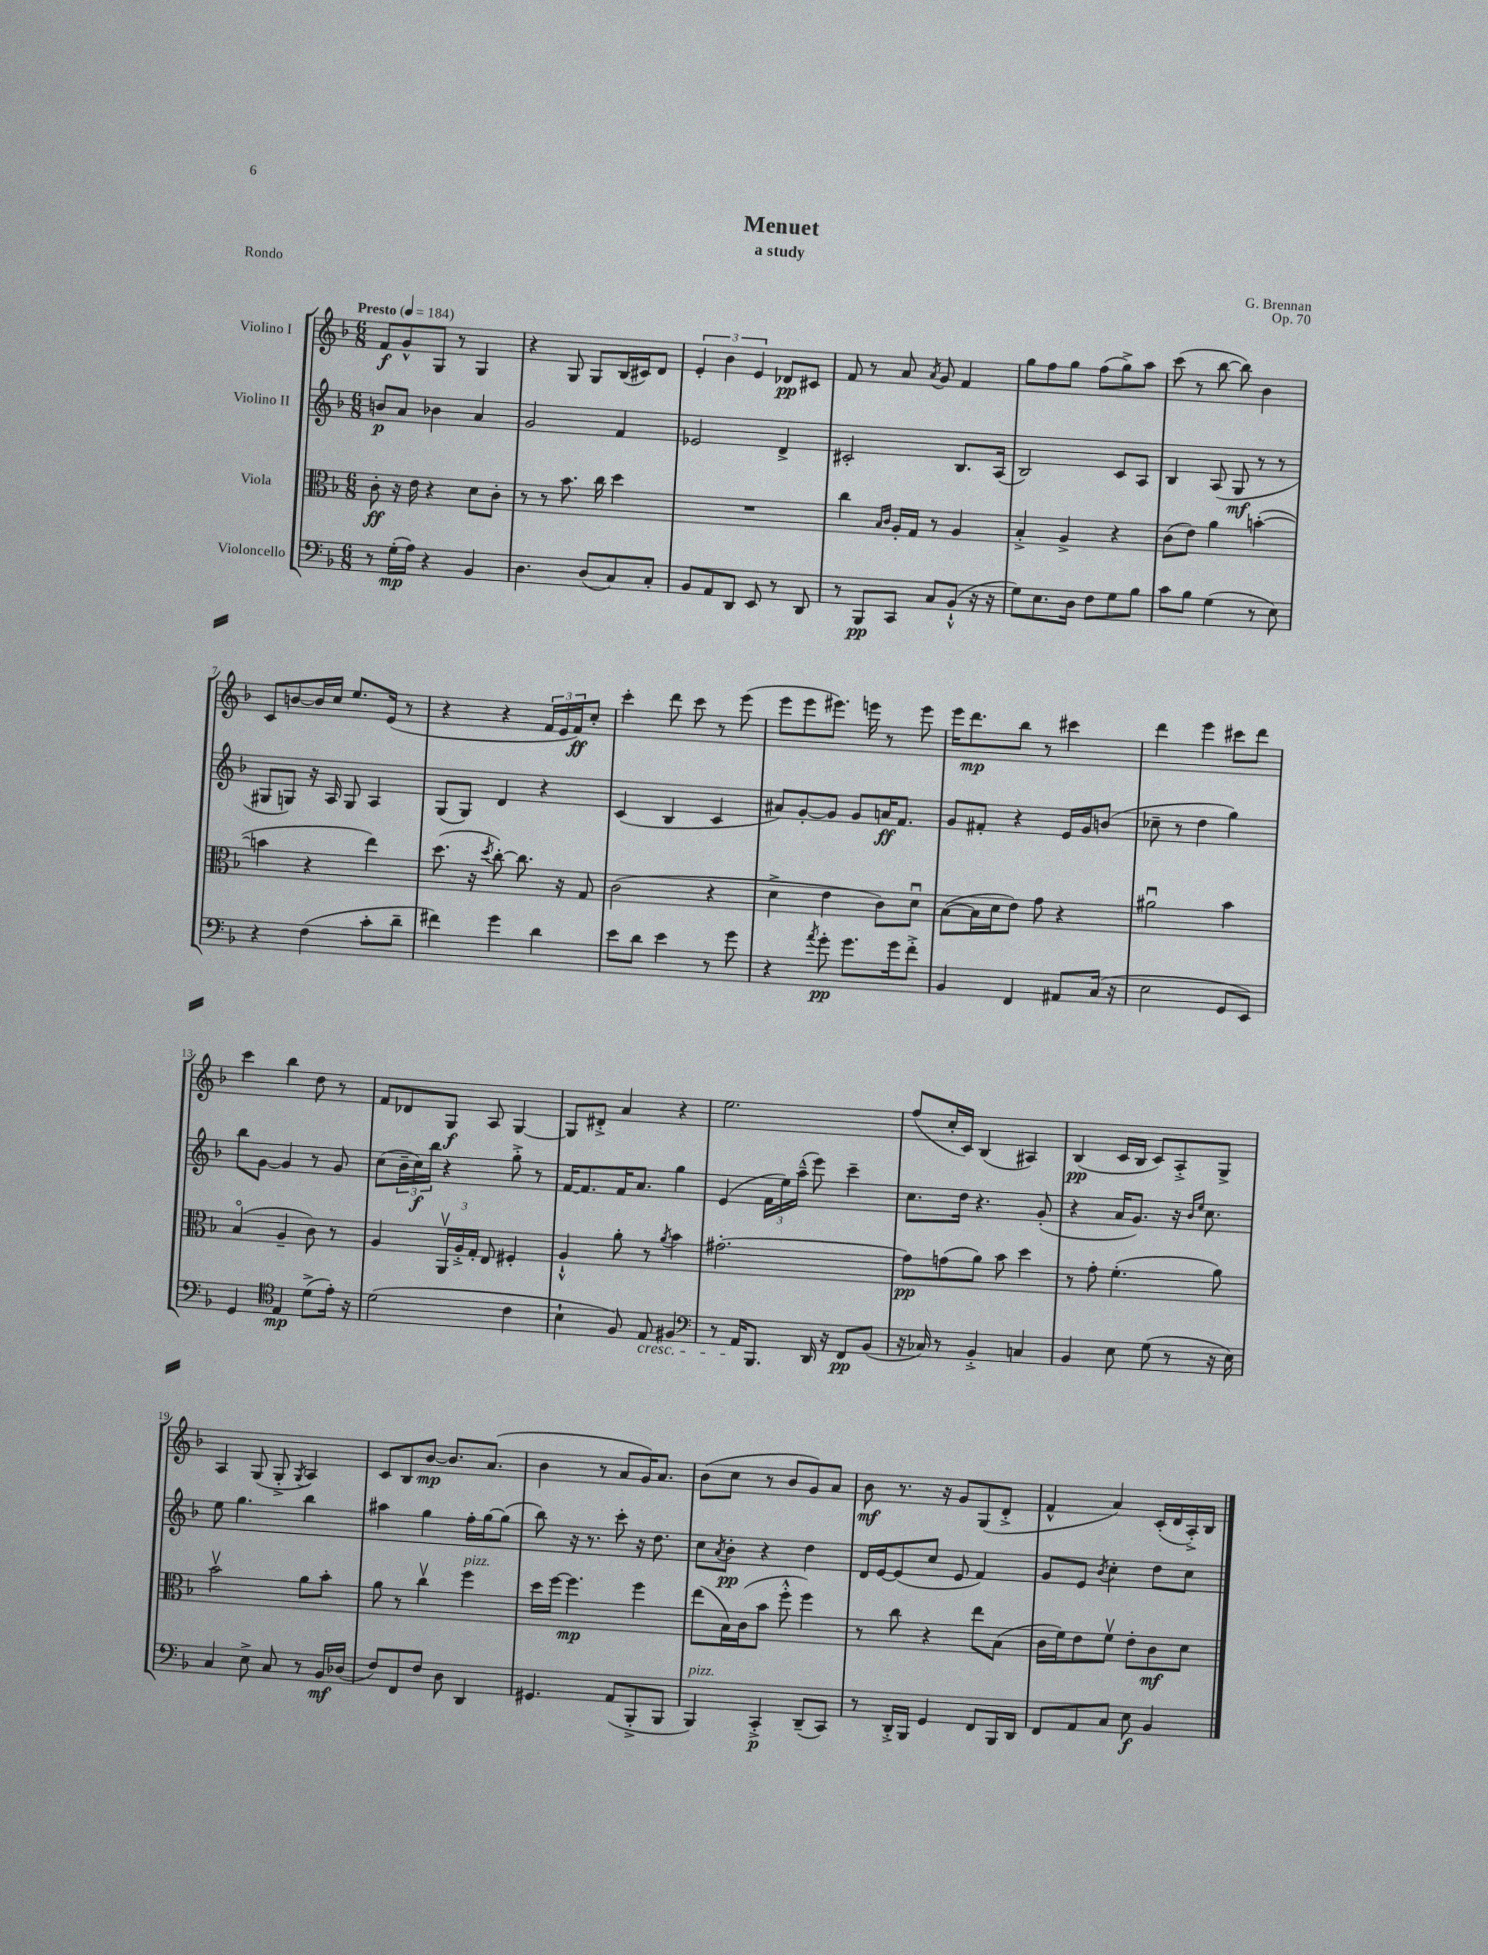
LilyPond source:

\header { title = "Menuet" composer = "G. Brennan" subtitle = "a study" opus = "Op. 70" piece = "Rondo" }
<<
\new StaffGroup <<
\new Staff = "s0" \with { instrumentName = "Violino I" } {
    \clef treble \key f \major \numericTimeSignature \time 6/8 \tempo "Presto" 4 = 184
    f'8\f g'8-^ g8 r8 g4 |
    r4 g8 g8 bes16( cis'16) d'8 |
    \tuplet 3/2 { e'4-. bes'4 e'4 } des'8\pp cis'8 |
    f'8 r8 a'8 \acciaccatura { a'8 } g'8 f'4 |
    g''8 f''8 g''8 f''8( g''8->) a''8 |
    c'''8( r8 bes''8~ bes''8) bes'4 |
    c'8 b'8~ b'16 c''16 e''8. e'16( r8 |
    r4 r4 \tuplet 3/2 { f'16 e'16 f'16\ff) } c''8-. |
    c'''4-. d'''8 c'''8 r8 e'''8( |
    e'''8 e'''8 eis'''8.) e'''16 r8 e'''8 |
    e'''16 d'''8.\mp bes''8 r8 cis'''4 |
    d'''4 e'''4 cis'''8 d'''8 |
    c'''4 bes''4 d''8 r8 |
    f'8 des'8 g8\f a8 g4~ |
    g8 dis'8-.-> a'4 r4 |
    e''2. |
    f''8( c''16-. c'16) bes4( ais4) |
    bes4\pp( c'16 bes16 c'8) a8-.-> g8-> |
    a4 g8( g8-.-> \acciaccatura { g8 } a4) |
    c'8 bes8 bes'8~\mp bes'8. a'8.( |
    bes'4 r8 a'8 g'16) a'8. |
    bes'8( c''8 r8 bes'8 g'8) a'8 |
    bes'8\mf r8. r16 g'8 g8( d'8-.-> |
    f'4-^ a'4) c'16-.( d'16 a16-.->) bes16 \bar "|." |
}
\new Staff = "s1" \with { instrumentName = "Violino II" } {
    \clef treble \key f \major \numericTimeSignature \time 6/8
    b'8\p a'8 bes'4 a'4 |
    g'2 f'4 |
    ees'2 d'4-> |
    cis'2-. bes8. a16( |
    bes2) c'8 a8 |
    bes4 a8( g8\mf r8 r8 |
    gis8 g8) r16 a16 g8 a4 |
    g8( g8) d'4 r4 |
    c'4( bes4 c'4 |
    ais'8) g'8~-. g'8 g'8 a'16\ff f'8. |
    g'8 fis'8-. r4 e'16 g'16 b'8( |
    ces''8-- r8 d''4 g''4) |
    bes''8 g'8~ g'4 r8 g'8 |
    c''8( \tuplet 3/2 { bes'16-- c''16\f) bes''16 } r4 g''8-.-> r8 |
    f'16~ f'8. f'16 a'8. g''4 |
    e'4( \tuplet 3/2 { f'16 e''16) a''16---^( } e'''8) c'''4-- |
    c''8. d''16 r4. g'8-.( |
    r4 a'16 g'8.) r16 \grace { bes'16 e''16 } c''8. |
    e''8 g''4. bes''4 |
    ais''4 g''4 f''16-. g''16~ g''8( |
    bes''8) r16 r8. c'''8-. r16 d''8. |
    c''8 \acciaccatura { a'8 } bes'8-.\pp r4 d''4 |
    d'16 e'16~ e'8( c''8 e'8 f'4) |
    g'8 e'8 \acciaccatura { bes'8 } c''4-. d''8 c''8 \bar "|." |
}
\new Staff = "s2" \with { instrumentName = "Viola" } {
    \clef alto \key f \major \numericTimeSignature \time 6/8
    c'8-.\ff r16 e'16 r4 d'8 c'8-. |
    r8 r8 bes'8. c''16 d''4 |
    R2. |
    c''4 \grace { bes16 c'16 } a16-. g16 r8 a4 |
    bes4-.-> a4-> r4 |
    c'8( e'8) a'4 b'4~-.( |
    b'4 r4 e''4) |
    d''8.( r16 \acciaccatura { d''8 } c''8~-.) c''8. r16 g8 |
    c'2( r4 |
    d'4-> e'4 c'8) d'8\downbow |
    bes8~( bes16 d'16 e'8) g'8 r4 |
    ais'2\downbow bes'4 |
    bes4\flageolet( a4-- c'8) r8 |
    a4 \tuplet 3/2 { a,16\upbow a16-.-> g16-. } e8 fis4-. |
    a4-!-^ a'8-. r8 \acciaccatura { a'8 } bes'4 |
    gis'2.~-. |
    gis'8\pp g'8( a'8) bes'8 d''4 |
    r8 g'8-. f'4.-.( a'8) |
    bes'2\upbow a'8 bes'8-. |
    a'8 r8 c''4\upbow f''4^\markup { \italic "pizz." } |
    d''16 f''16~ f''4.\mp f''4 |
    e''8( bes16) c'16( bes'8 f''8-.-^ f''4) |
    r8 c''8 r4 e''8 bes8( |
    c'16 f'16) e'8 f'8\upbow e'8-. c'8\mf d'8 \bar "|." |
}
\new Staff = "s3" \with { instrumentName = "Violoncello" } {
    \clef bass \key f \major \numericTimeSignature \time 6/8
    r8 g16-.\mp( a16) r4 bes,4 |
    d4. d8( c8) c8-. |
    bes,8 a,8 d,8 e,8 r8 d,8 |
    r8 bes,,8\pp c,8 c8 bes,8-!-^( r16 r16 |
    g8) e8. d16 f8 g8 bes8 |
    c'8 bes8 g4( r8 e8) |
    r4 f4( c'8-. d'8-- |
    fis'4) g'4 d'4 |
    e'8 d'8 e'4 r8 g'8 |
    r4 \acciaccatura { a'8 } g'8-.\pp g'8. g'16 f'8-.-> |
    bes,4 f,4 ais,8 c16( r16 |
    e2 g,8 e,8) |
    g,4 \clef tenor e4\mp d'8->( e'16-.) r16 |
    d'2( c'4 |
    bes4-! f8) e8\cresc fis4 |
    \clef bass r8 a,16\! bes,,8. d,16 r16 f,8\pp bes,8( |
    r16 ces16) r8 bes,4-.-> c4 |
    bes,4 e8 g8( r8 r16 e16) |
    c4 e8-> c8 r8 bes,16\mf des16( |
    f8) f,8 f8 d8 d,4 |
    gis,4. a,8( bes,,8-.-> bes,,8 |
    bes,,4^\markup { \italic "pizz." }) c,4-.->\p d,8--( c,8) |
    r8 d,16-.-> bes,,16 g,4 f,8 bes,,16 d,16 |
    f,8 a,8 c8 e8\f bes,4 \bar "|." |
}
>>
>>
